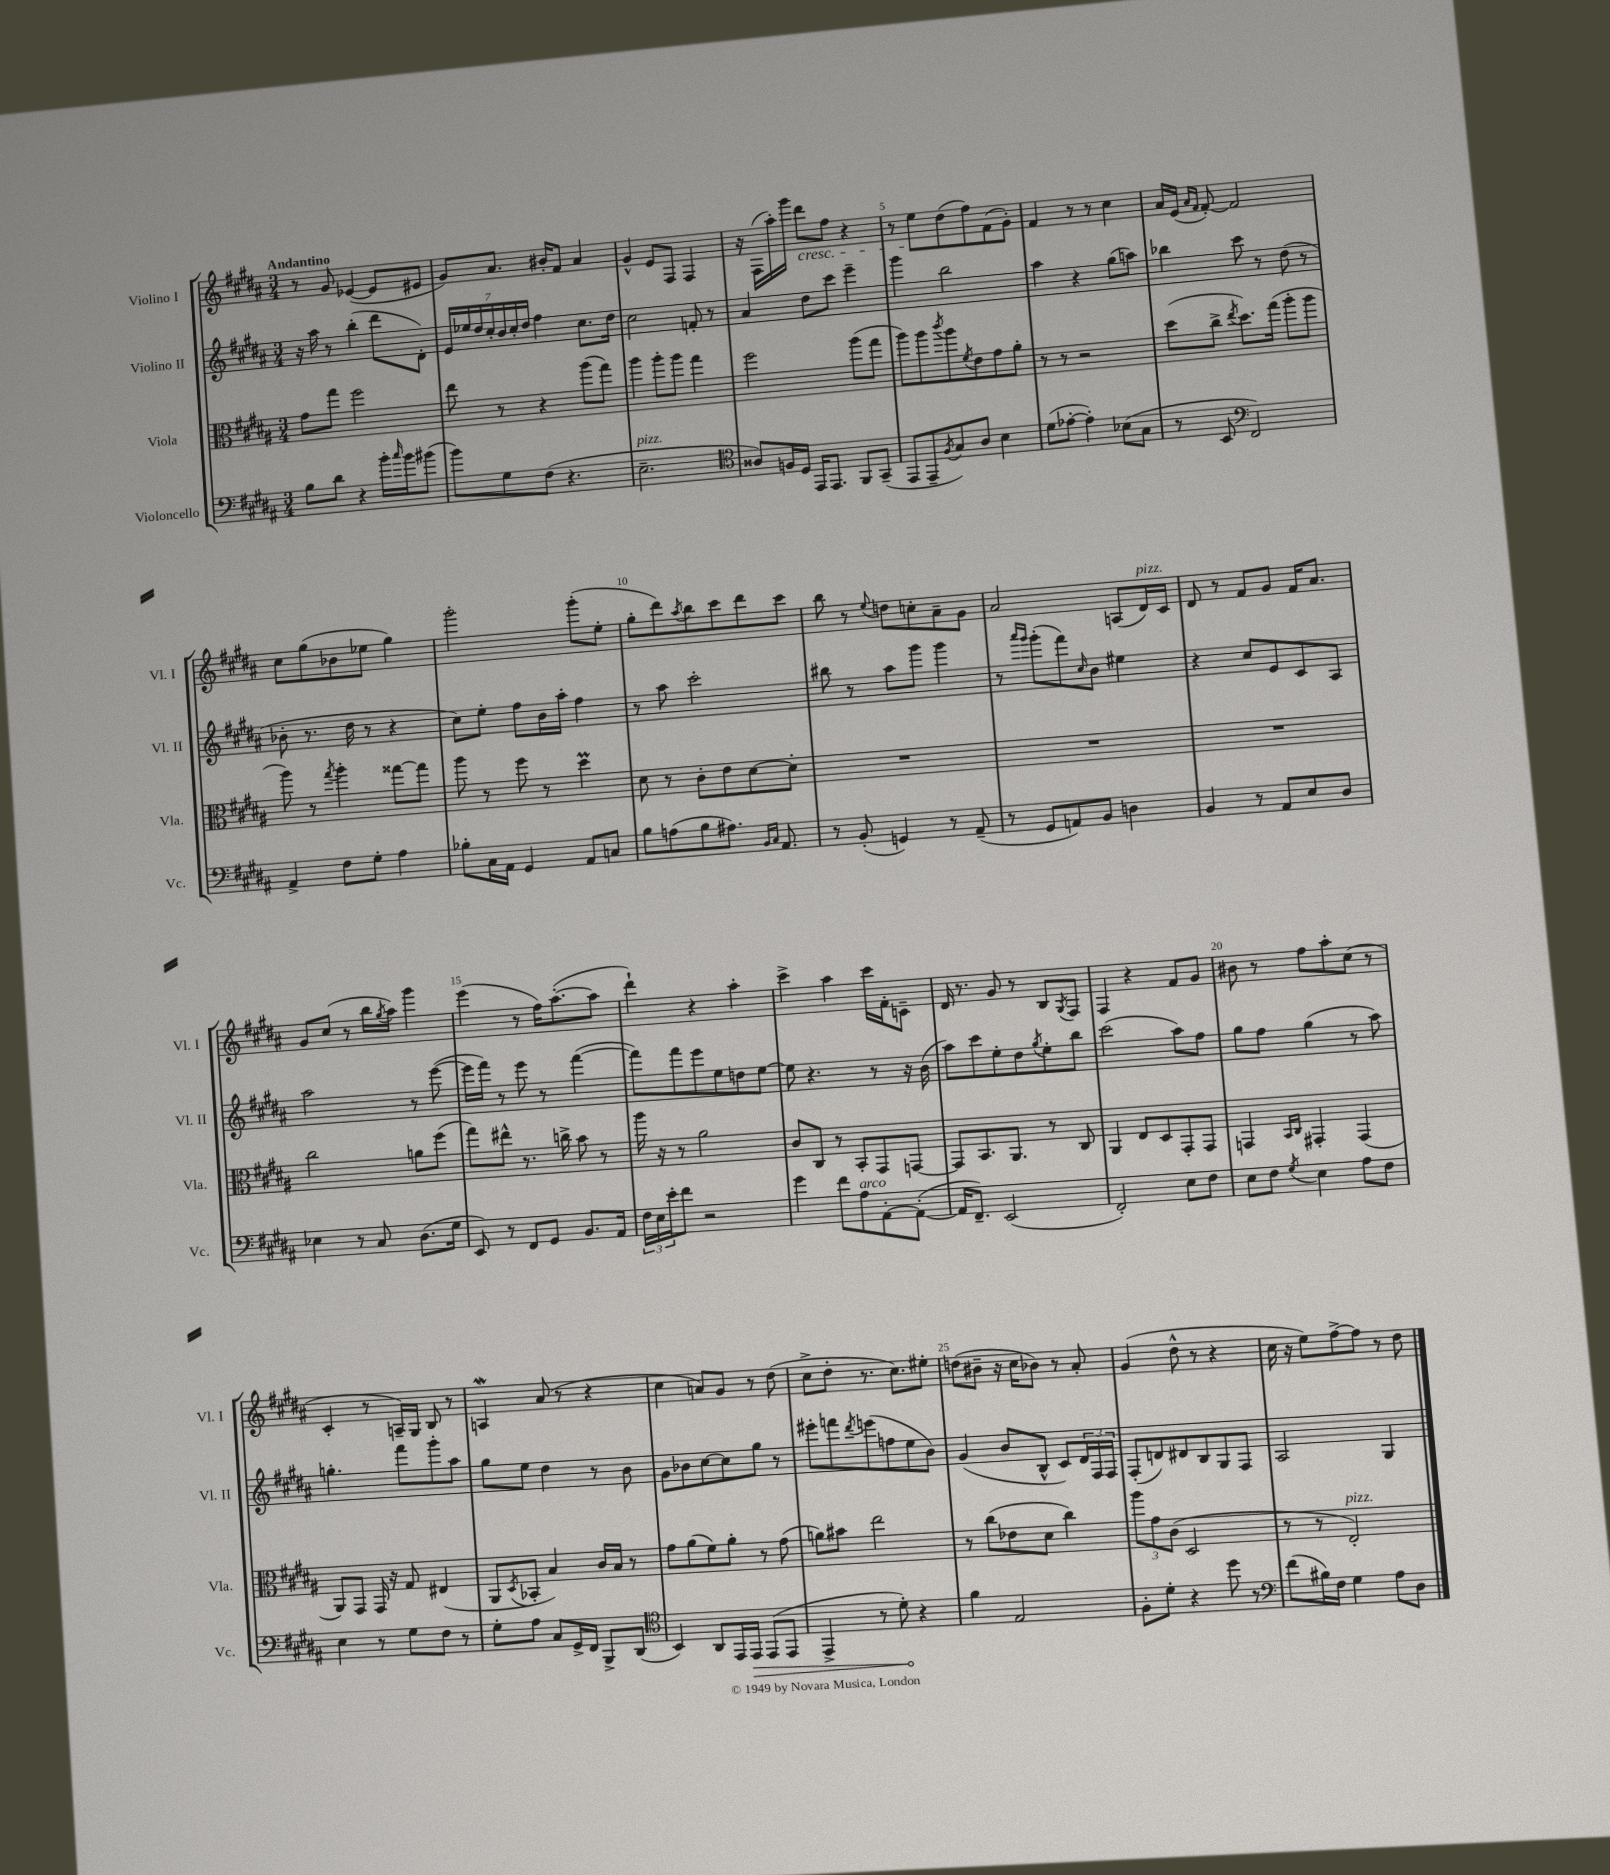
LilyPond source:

<<
\new StaffGroup <<
\new Staff = "s0" \with { instrumentName = "Violino I" shortInstrumentName = "Vl. I" } {
    \clef treble \key b \major \numericTimeSignature \time 3/4 \tempo "Andantino"
    r8 gis'8 ees'4~( ees'8 eis'8 |
    gis'8) ais'8. bis'16-. fis'8 ais'4 |
    gis'4-^ e'8 fis8 fis4 |
    r16 fis16( ais''16-.) gis'''16 dis'''8\cresc fis''8 r4 |
    r8 e''8\! dis''8( fis''8) fis'8( gis'8-.) |
    fis'4 r8 r8 cis''4 |
    ais'16 e'16( \grace { ais'16 fis'16 } fis'8~-.) fis'2 |
    cis''8 gis''8( bes'8 ees''8 gis''4) |
    gis'''2-. gis'''8-.( e''8-. |
    gis''8-. dis'''8) \acciaccatura { ais''8 } b''8 cis'''8 dis'''8 cis'''8 |
    b''8 r8 \appoggiatura { e''8 } d''8 c''8-. ais'8-- gis'8 |
    ais'2 a8( dis'16^\markup { \italic "pizz." }) cis'16 |
    dis'8 r8 fis'8 gis'8 fis'16 ais'8. |
    gis'8 cis''8( r8 b''16 \acciaccatura { gis''8 } ais''16) gis'''4 |
    e'''4( r8 fis''16) ais''8.~-.( ais''8 |
    dis'''4-!) r4 ais''4-. |
    cis'''4-> ais''4 cis'''16 fis'16-. c'8-- |
    dis'16 r8. gis'8 r8 b8 \acciaccatura { gis8 } fis8 |
    fis4 r4 fis'8 gis'8 |
    bis'8 r8 fis''8 ais''8-. cis''8( r8 |
    cis'4-. r8 a16--) gis16 b8 r8 |
    a4\mordent ais'8( r8 r4 |
    cis''4 a'8) gis'8 r8 dis''8( |
    cis''8-> dis''8-. r8. cis''8.) eis''8-. |
    d''8( bis'8-- r16 cis''16 bes'8) r8 ais'8-. |
    gis'4( dis''8-^ r8 r4 |
    cis''16 r16 e''8) fis''8~-> fis''8 r8 dis''8 \bar "|." |
}
\new Staff = "s1" \with { instrumentName = "Violino II" shortInstrumentName = "Vl. II" } {
    \clef treble \key b \major \numericTimeSignature \time 3/4
    r16 ais''16 r8 b''4-.( dis'''8 dis'8-.) |
    \tuplet 7/4 { e'16 ees''16 dis''16 cis''16-. b'16 cis''16-. dis''16 } fis''4 cis''8. dis''16 |
    cis''2 f'8-. r8 |
    ais'4 dis''8 cis'''8 e'''4-- |
    gis'''4 b''2 |
    ais''4 r4 gis''8( a''8) |
    bes''4 cis'''8 r8 dis''8( r8 |
    bes'8-. r8. dis''16 r8 r4 |
    cis''8) e''8-. fis''8 b'16 ais''16-. fis''4 |
    r8 ais''8 cis'''2-. |
    bis''8 r8 ais''8 gis'''8 gis'''4 |
    r8 \grace { ais'''16 gis'''16 } gis'''8-.( fis'''8) \grace { cis''16 } b'8 eis''4 |
    r4 cis''8 e'8 cis'8 ais8 |
    ais''2 r8 e'''8~( |
    e'''16 fis'''16) r8 e'''8 r8 fis'''4~( |
    fis'''8) fis'''8 e'''8 e''8 d''8 e''8~ |
    e''8 r4. r8 r16 b'16( |
    ais''8) cis'''8 e''8-. dis''8 \acciaccatura { gis''8 } e''8-. b''8 |
    cis'''2( ais''8) fis''8 |
    gis''8 fis''8 gis''4( r8 ais''8) |
    g''4.-. fis'''8 gis'''8-. ais''8 |
    gis''8 e''8 dis''4 r8 b'8 |
    gis'8 bes'8 cis''8~ cis''8 gis''8 r8 |
    eis'''8-. f'''8 \acciaccatura { dis'''8 } e'''8( f''8 e''8 b'8) |
    gis'4( b'8 b8-^ cis'8) \tuplet 3/2 { dis'16 fis16 fis16 } |
    fis8-.( d'8) dis'8 b8 gis8 fis8 |
    ais2 gis4 \bar "|." |
}
\new Staff = "s2" \with { instrumentName = "Viola" shortInstrumentName = "Vla." } {
    \clef alto \key b \major \numericTimeSignature \time 3/4
    gis'8 gis''8 fis''2 |
    e''8 r8 r4 ais''8( gis''8) |
    ais''4 ais''8-. ais''8 gis''4 |
    fis''2 ais''8( gis''8 |
    ais''8) ais''8 \acciaccatura { cis'''8 } ais''8 \acciaccatura { fis'8 } e'8 gis'8 ais'8-. |
    r8 r8 r2 |
    dis''8( cis''8-> \acciaccatura { e''8 } dis''8.) gis''16( ais''8-. ais''8 |
    ais''8) r8 \acciaccatura { gis''8 } ais''4-. gisis''8~ gisis''8 |
    ais''8 r8 fis''8 r8 dis''4\prall |
    dis'8 r8 cis'8-. e'8 dis'8~ dis'8-. |
    R2. |
    R2. |
    R2. |
    cis''2 a'8 fis''8( |
    gis''8) eis''8-^ r8. c''16-> b'8 r8 |
    ais''16 r16 r8 ais'2 |
    cis'8 cis8 r8 b,8-. gis,8 g,8~ |
    g,8 b,8. ais,8. r8 cis8 |
    ais,4 e8 dis8 gis,8-. gis,8 |
    g,4 \grace { b,16 cis16 } gis,4-. gis,4( |
    ais,8) gis,8 gis,16 r16 gis8 eis4( |
    ais,8 \acciaccatura { dis8 } bes,8-. b4) cis'16 b16 r8 |
    gis'8 ais'8( fis'8) ais'8-. r8 gis'8( |
    a'8) bis'8 e''2 |
    r8 cis''8( ees'8 dis'8 cis''4) |
    \tuplet 3/2 { ais''8 gis'8 cis'8( } dis2 |
    r8 r8 e2-.^\markup { \italic "pizz." }) \bar "|." |
}
\new Staff = "s3" \with { instrumentName = "Violoncello" shortInstrumentName = "Vc." } {
    \clef bass \key b \major \numericTimeSignature \time 3/4
    b8 dis'8 r4 b'16-. \grace { cis''16 } b'16 bis'8( |
    b'8) gis8 fis8( r4. |
    e2.--^\markup { \italic "pizz." } |
    \clef tenor aisis8) f16 dis16 e,16 e,8. fis,8 gis,8--( |
    e,8 e,8-- \acciaccatura { fis8 } gis8) ais8 b4 |
    dis'8( ees'8~-. ees'4-.) bes8( gis8 |
    r8 b,8 \clef bass fis,2) |
    ais,4-> fis8 gis8-. ais4 |
    bes8-. cis16 ais,16 gis,4 ais,8 c8 |
    b8 a8( b8 ais8.) \grace { b,16 cis16 } ais,8. |
    r8 b,8-.( g,4) r8 ais,8--( |
    r8 gis,8 a,8) b,8 d4 |
    b,4 r8 ais,8 e8 dis8 |
    ees4 r8 cis8 dis8.( gis16 |
    e,8) r8 fis,8 gis,8 b,8. ais,16 |
    \tuplet 3/2 { fis16 e16 e'16-. } fis'8 r2 |
    gis'4 fis'8 ais8^\markup { \italic "arco" } ais,8~-. ais,8~-.( |
    ais,16 fis,8.--) e,2( |
    fis,2-.) e8 fis8 |
    e8 fis8 \acciaccatura { gis8 } e4 ais8 fis8 |
    e4 r8 gis8 fis8 r8 |
    gis8-. ais8 cis8 gis,16-> fis,16 b,,8-> dis,8( |
    \clef tenor b,4) ais,8 e,16 \once \override Hairpin.circled-tip = ##t e,16\> e,8( e,8 |
    e,4-> r8 dis'8-.\!) r4 |
    fis'4 e2 |
    fis8-. dis'8-. r4 dis''8 r8 |
    \clef bass fis'8( bis16) fis16 gis4 ais8 dis8 \bar "|." |
}
>>
>>
\layout { \context { \Score \override BarNumber.break-visibility = ##(#f #t #t) barNumberVisibility = #(every-nth-bar-number-visible 5) } }
